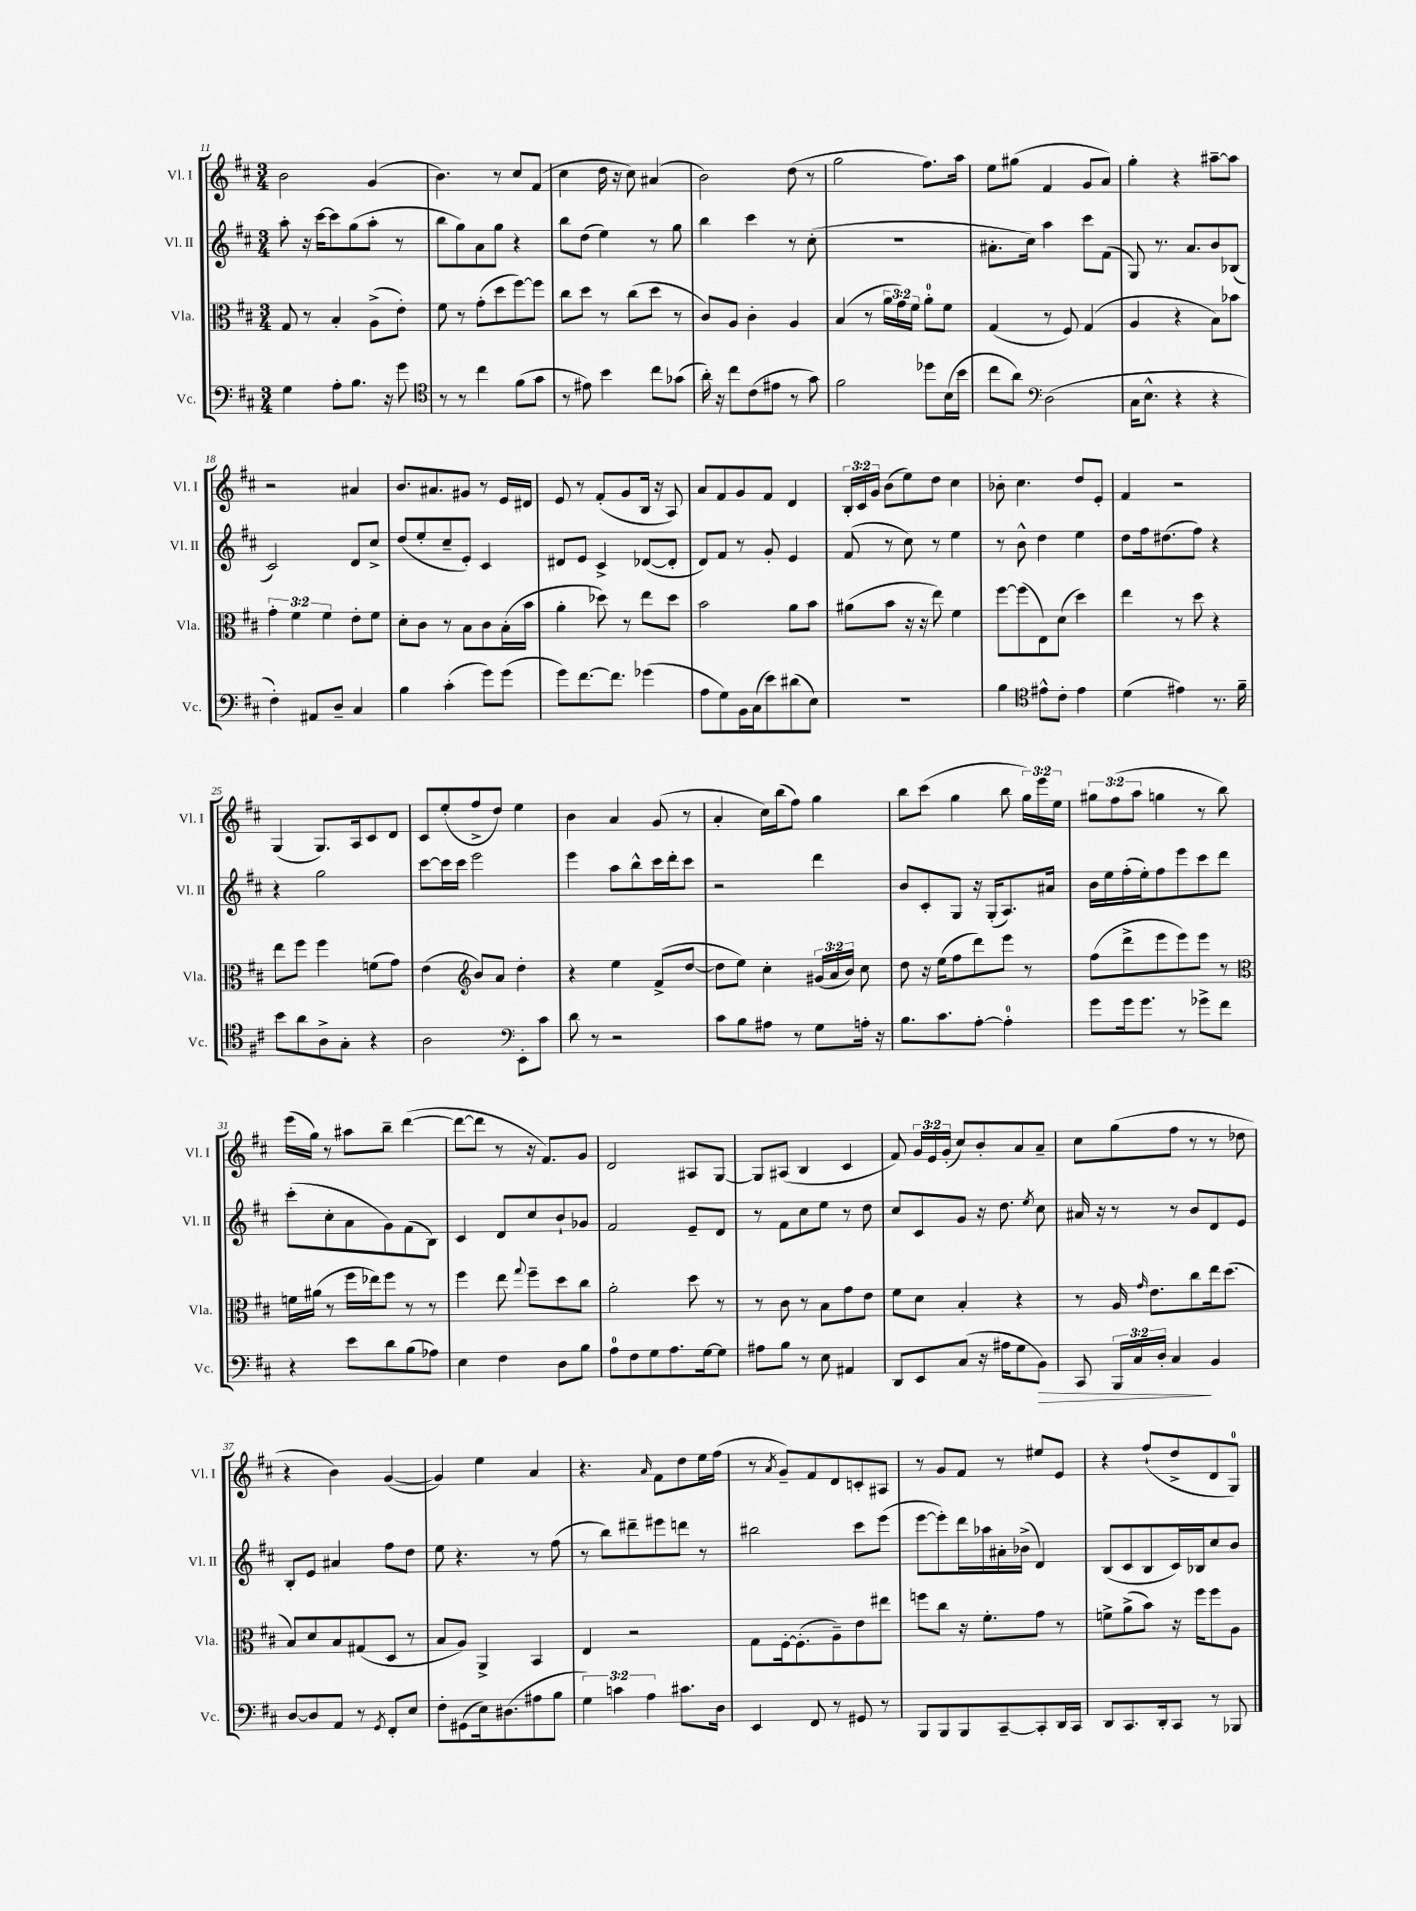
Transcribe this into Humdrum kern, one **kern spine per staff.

**kern	**dynam	**kern	**kern	**kern
*part4	*part4	*part3	*part2	*part1
*staff4	*staff4	*staff3	*staff2	*staff1
*I"Vc.	*	*I"Vla.	*I"Vl. II	*I"Vl. I
*I'Vc.	*	*I'Vla.	*I'Vl. II	*I'Vl. I
*clefF4	*	*clefC3	*clefG2	*clefG2
*k[f#c#]	*	*k[f#c#]	*k[f#c#]	*k[f#c#]
*M3/4	*	*M3/4	*M3/4	*M3/4
=11	=11	=11	=11	=11
4G\	.	8G/	8aa'\	2b\
.	.	8r	16r	.
.	.	.	[16ccc#\KL	.
8A'\L	.	4B'/	8ccc#\]	.
8.B\J	.	.	(8gg\	.
.	.	(8A^\L	8aa'\J	(4g/
16r	.	.	.	.
8g\	.	8e'\J)	8r	.
=12	=12	=12	=12	=12
*clefC4	*	*	*	*
8r	.	8f#\	8bb\L	4.b\)
8r	.	8r	8gg\)	.
4cc#\	.	(8g'\L	8a\	.
.	.	8dd\	8gg\J	8r
(8f#\L	.	[8ff#\)	4r	8cc#/L
8g\J	.	8ff#\J]	.	(8f#/J
=13	=13	=13	=13	=13
8r	.	8cc#\L	8bb\L	4cc#\
8e#X\)	.	8dd\J	(8dd\J	.
4b\	.	8r	4ee\)	16dd\
.	.	.	.	16r
.	.	(8cc#\L	.	8cc#\)
8cc#\L	.	8dd\J	8r	(4a#X/
(8g-X\J	.	8r	8gg\	.
=14	=14	=14	=14	=14
16a'\)	.	8c#/L)	4bb\	2b\)
16r	.	.	.	.
8cc#\L	.	8A/J	.	.
(8c#\	.	4c#'\	4ccc#\	.
8e#X\J	.	.	.	.
8r	.	4A/	8r	(8dd\
8g\)	.	.	(8cc#'\	8r
=15	=15	=15	=15	=15
2f#\	.	(4B/	2.r	2gg\
.	.	8r	.	.
.	.	24a\LL	.	.
.	.	24g\)	.	.
.	.	24f#\JJ	.	.
8dd-X\L	.	8a'\L	.	8.ff#\L)
(16B\L	.	8f#\J	.	.
16b\JJ	.	.	.	16aa\Jk
=16	=16	=16	=16	=16
8cc#\L	.	(4G/	8.a#X'\L	8ee\L
8a\J)	.	.	.	(8gg#X\J
.	.	.	16cc#\Jk)	.
*clefF4	*	*	*	*
(2D\	.	8r	4aa\	4f#/
.	.	8F#/)	.	.
.	.	(4G/	8ccc#\L	8g/L
.	.	.	(8f#\J	8a/J)
=17	=17	=17	=17	=17
16C#\KL	.	4A/	8G/)	4gg'\
8.E^^\J	.	.	.	.
.	.	.	8.r	.
4r	.	4r	.	4r
.	.	.	8.a/L	.
4r	.	8B\L)	8b/	[8aa#X~\L
.	.	8b-X\J	(8B-X/J	8aa#\J]
!!LO:LB:g=z
=18	=18	=18	=18	=18
4F#'\)	.	6g'\	2c#/)	2r
.	.	6f#\	.	.
8AA#X/L	.	.	.	.
.	.	6f#\	.	.
8D~/J	.	.	.	.
4C#/	.	8e'\L	8d/L	4a#X/
.	.	8f#\J	8cc#^/J	.
=19	=19	=19	=19	=19
4B\	.	8d'\L	(8dd/L	8.b/L
.	.	8c#\J	8ee'/	.
.	.	.	.	8.a#X/
(4c#'\	.	8r	8cc#~/	.
.	.	8B\L	8e'/J)	8g#X/J
8g\L)	.	8c#\	4c#/	8r
(8g\J	.	(16B'\L	.	16e/LL
.	.	16b\JJ	.	16d#X/JJ
=20	=20	=20	=20	=20
8g\L)	.	4a'\	8d#X/L	8e/
[8.f#\	.	.	8e/J	8r
.	.	8dd-X\)	4c#^/	(8f#'/L
8.f#\J]	.	.	.	.
.	.	8r	.	8g/
(4g-X\	.	8ee\L	([8d-X/L	16B/Jk
.	.	.	.	16r
.	.	8dd-\J	8d-'/J]	8A/)
=21	=21	=21	=21	=21
8A\L	.	2b\	8d/L)	8a/L
8G\)	.	.	8f#/J	8f#/
16BB\L	.	.	8r	8g/
(16C#\J	.	.	.	.
8e\)	.	.	8g'/	8f#/J
(8d#X\	.	8a\L	4e/	4d/
8E\J)	.	8b\J	.	.
=22	=22	=22	=22	=22
2.r	.	(8a#X\L	(8f#/	24B'/LL
.	.	.	.	24c#/
.	.	.	.	24g/JJ
.	.	8b\J	8r	(8b\L
.	.	16r	8cc#\)	8ee\)
.	.	16r	.	.
.	.	8ee\)	8r	8dd\J
.	.	4f#\	4ee\	4cc#\
=23	=23	=23	=23	=23
4B\	.	[8ff#\L	8r	8b-X'\
.	.	(8ff#\]	8b^^\	4.cc#\
*clefC4	*	*	*	*
8e#X^^\L	.	8E\)	4dd\	.
8c#'\J	.	(8d\J	.	.
4e#\	.	4dd\)	4ee\	8dd/L
.	.	.	.	8e'/J
=24	=24	=24	=24	=24
(4d\	.	4ee\	8dd\L	4f#/
.	.	.	16ff#\k	.
.	.	.	(8.dd#X\	.
4e#X\)	.	8r	.	2r
.	.	8dd\	8ff#\J)	.
8.r	.	4r	4r	.
16f#~\	.	.	.	.
!!LO:LB:g=z
=25	=25	=25	=25	=25
8b\L	.	8ee\L	4r	(4G/
8a\	.	8ff#\J	.	.
8A^\	.	4ff#\	2gg\	8.G/L)
8G'\J	.	.	.	.
.	.	.	.	16A/k
4r	.	(8fn\L	.	8c#/
.	.	8g\J)	.	8d/J
=26	=26	=26	=26	=26
2A\	.	(4e\	[8ccc#\L	8c#/L
.	.	.	16ccc#\L]	(8ee'/
.	.	.	16ccc#\JJ	.
*	*	*clefG2	*	*
.	.	8b/L)	2eee\	8ff#^/
.	.	8a/J	.	8dd/J)
*clefF4	*	*	*	*
8EE'\L	.	4dd'\	.	4ee\
8c#\J	.	.	.	.
=27	=27	=27	=27	=27
8d\	.	4r	4eee\	4b\
8r	.	.	.	.
2r	.	4ee\	8aa\L	4a/
.	.	.	8bb^^\	.
.	.	(8f#^/L	16ccc#\L	(8g/
.	.	.	16ddd'\J	.
.	.	[8dd/J	8ccc#\J	8r
=28	=28	=28	=28	=28
8c#\L	.	8dd\L]	2r	4a'/
8B\	.	8ee\J)	.	.
8A#X\J	.	4cc#'\	.	16cc#\LL)
.	.	.	.	(16bb\J
8r	.	.	.	8ff#\J)
8G\L	.	(24g#X/LL	4ddd\	4gg\
.	.	24a/	.	.
.	.	24b/JJ)	.	.
16An'\Jk	.	8cc#\	.	.
16r	.	.	.	.
=29	=29	=29	=29	=29
8.B\L	.	8dd\	8b/L	8bb\L
.	.	16r	8c#'/	(8ccc#\J
8.c#\	.	(16ee\KL	.	.
.	.	8ff#\	8G/J	4gg\
[8A'\J	.	8ddd\)	16r	.
.	.	.	(16G'/KL	.
4A'\]	.	8eee\J	8.A/)	8bb\
.	.	8r	.	24gg\LL)
.	.	.	.	24eee\
.	.	.	16a#X/Jk	.
.	.	.	.	24ee\JJ
=30	=30	=30	=30	=30
8g\L	.	(8ff#\L	16b\LL	12gg#X\L
.	.	.	16ee\	.
.	.	.	.	(12ff#\
16g\k	.	8ddd^\	(16ff#'\	.
.	.	.	.	12aa\J
8.g\J	.	.	16ee'\J)	.
.	.	8eee\	8ff#\	4ggn\
8r	.	8eee\)	8eee\	.
8g-X^\L	.	8eee\J	8ccc#\	8r
8f#\J	.	8r	8ddd\J	8bb\)
!!LO:LB:g=z
=31	=31	=31	=31	=31
*	*	*clefC3	*	*
4r	.	16fn\LL	(8ccc#'\L	(16eee\LL
.	.	(16a#X\JJ	.	16gg\JJ)
.	.	8r	8cc#'\	8r
8e\L	.	16ff#\LL	8a\	8aa#X\L
.	.	16ee-X\J)	.	.
8d\	.	8ff#\J	8g\)	8bb~\J
(8B\	.	8r	(8f#\	([4ddd\
8A-X\J)	.	8r	8B\J)	.
=32	=32	=32	=32	=32
4E\	.	4ff#\	4c#/	8ddd\L_
.	.	.	.	8ddd\J]
4F#\	.	8ee\	8d/L	8r
.	.	8qqgg/	.	.
.	.	8ff#~\L	8cc#/	16r
.	.	.	.	8.f#/L)
8D\L	.	8dd\	8b`/	.
8B\J	.	8cc#\J	8g-X/J	8g/J
=33	=33	=33	=33	=33
8A\L	.	2a'\	2f#/	2d/
8F#\	.	.	.	.
8G\	.	.	.	.
8.A\	.	.	.	.
.	.	8dd\	8e~/L	8A#X/L
[16G\k	.	.	.	.
8G\J]	.	8r	8d/J	[8G/J
=34	=34	=34	=34	=34
8A#X\L	.	8r	8r	8G/L]
8B\J	.	8c#\	8f#\L	(8A#X/J
8r	.	8r	8cc#\	4B/
8E\	.	8B\L	8ee\J	.
4AA#X/	.	8g\	8r	4c#/
.	.	8e\J	8dd\	.
=35	=35	=35	=35	=35
8DD/L	.	8f#\L	8cc#/L	8f#/)
8EE/	.	8d\J	8c#/	24g/LL
.	.	.	.	24e/
.	.	.	.	(24g'/JJ
(8C#/J	.	4B'/	8g/J	8cc#/L)
16r	.	.	16r	8b'/
16A#X\KL	.	.	8.dd\	.
8G\	.	4r	.	8a/
.	.	.	8qee/	.
!	!LO:HP:b	!	!	!
8BB\J)	>	.	8cc#\	8a~/J
=36	=36	=36	=36	=36
8CC#/	.	8r	16a#X/	8cc#\L
.	.	.	16r	.
24BBB/LL	.	16A/	8r	(8gg\
24C#/	.	.	.	.
.	.	16qqg/	.	.
.	.	8.e\L	.	.
24D'/JJ	.	.	.	.
4C#/	.	.	8r	8ff#\J
.	.	8cc#\	8b/L	8r
4BB/	]	16ee\k	8d/	8r
.	.	(8.dd\J	.	.
.	.	.	8e/J	8dd-X\
!!LO:LB:g=z
=37	=37	=37	=37	=37
[8D/L	.	8B/L)	8B'/L	4r
8D/]	.	8d/	8e/J	.
8AA/J	.	8B/	4a#X/	4b\)
8r	.	(8G#X/	.	.
8qGG/	.	.	.	.
8FF#'/L	.	8D/J	8ff#\L	([4g/
8E/J	.	8r	8dd\J	.
=38	=38	=38	=38	=38
8F#'\L	.	8B/L	8ee\	4g/])
(8GG#X\	.	8A/J)	4.r	.
16E\k)	.	4AA^/	.	4ee\
(8.D#X\	.	.	.	.
8A#X\	.	4BB/	8r	4a/
8B\J	.	.	(8ff#\	.
=39	=39	=39	=39	=39
6G\)	.	4E/	8r	4.r
.	.	.	8bb\L)	.
6cn\	.	.	.	.
.	.	2r	8ddd#X~\	.
6A\	.	.	.	.
.	.	.	.	16qqa/
.	.	.	8eee#X\	8f#\L
8.c#X\L	.	.	8dddn\J	8dd\
.	.	.	8r	16ee\L
16D\Jk	.	.	.	(16ff#\JJ
=40	=40	=40	=40	=40
4EE/	.	8G\L	2bb#X\	8r
.	.	.	.	8qa/
.	.	[16F#'\k	.	8g~/L)
.	.	(8.F#'\]	.	.
8FF#/	.	.	.	8f#/
8r	.	8A~\)	.	8d/
8GG#X/	.	8e\	8ccc#\L	8cn'/
8r	.	8ee#X\J	(8eee\J	8A#X/J
=41	=41	=41	=41	=41
8BBB/L	.	8ffn\L	[8eee\L	8r
8BBB/	.	8cc#\J	8eee'\])	8g/L
8BBB/	.	16r	16ddd\L	8f#/J
.	.	8.f#'\L	16aa-X\	.
[8CC#~/	.	.	16a#X'\	8r
.	.	.	(16b-X^\JJ	.
8CC#'/]	.	8g\J	4d/)	8ee#X/L
16DD/L	.	8r	.	8e/J
16CC#/JJ	.	.	.	.
=42	=42	=42	=42	=42
8DD/L	.	8fn^\L	(8B/L	4r
8.CC#/	.	(8a^\	8c#/	.
.	.	8b\J)	8B/	(8ff#`/L
16DD'/k	.	.	.	.
8CC#/J	.	16r	16c#/L)	8dd^/
.	.	16ff#\KL	16B-X/J	.
8r	.	8ff#\	8cc#/	8d/
8BBB-X/	.	8A\J	8b/J	8G/J)
==	==	==	==	==
*-	*-	*-	*-	*-
